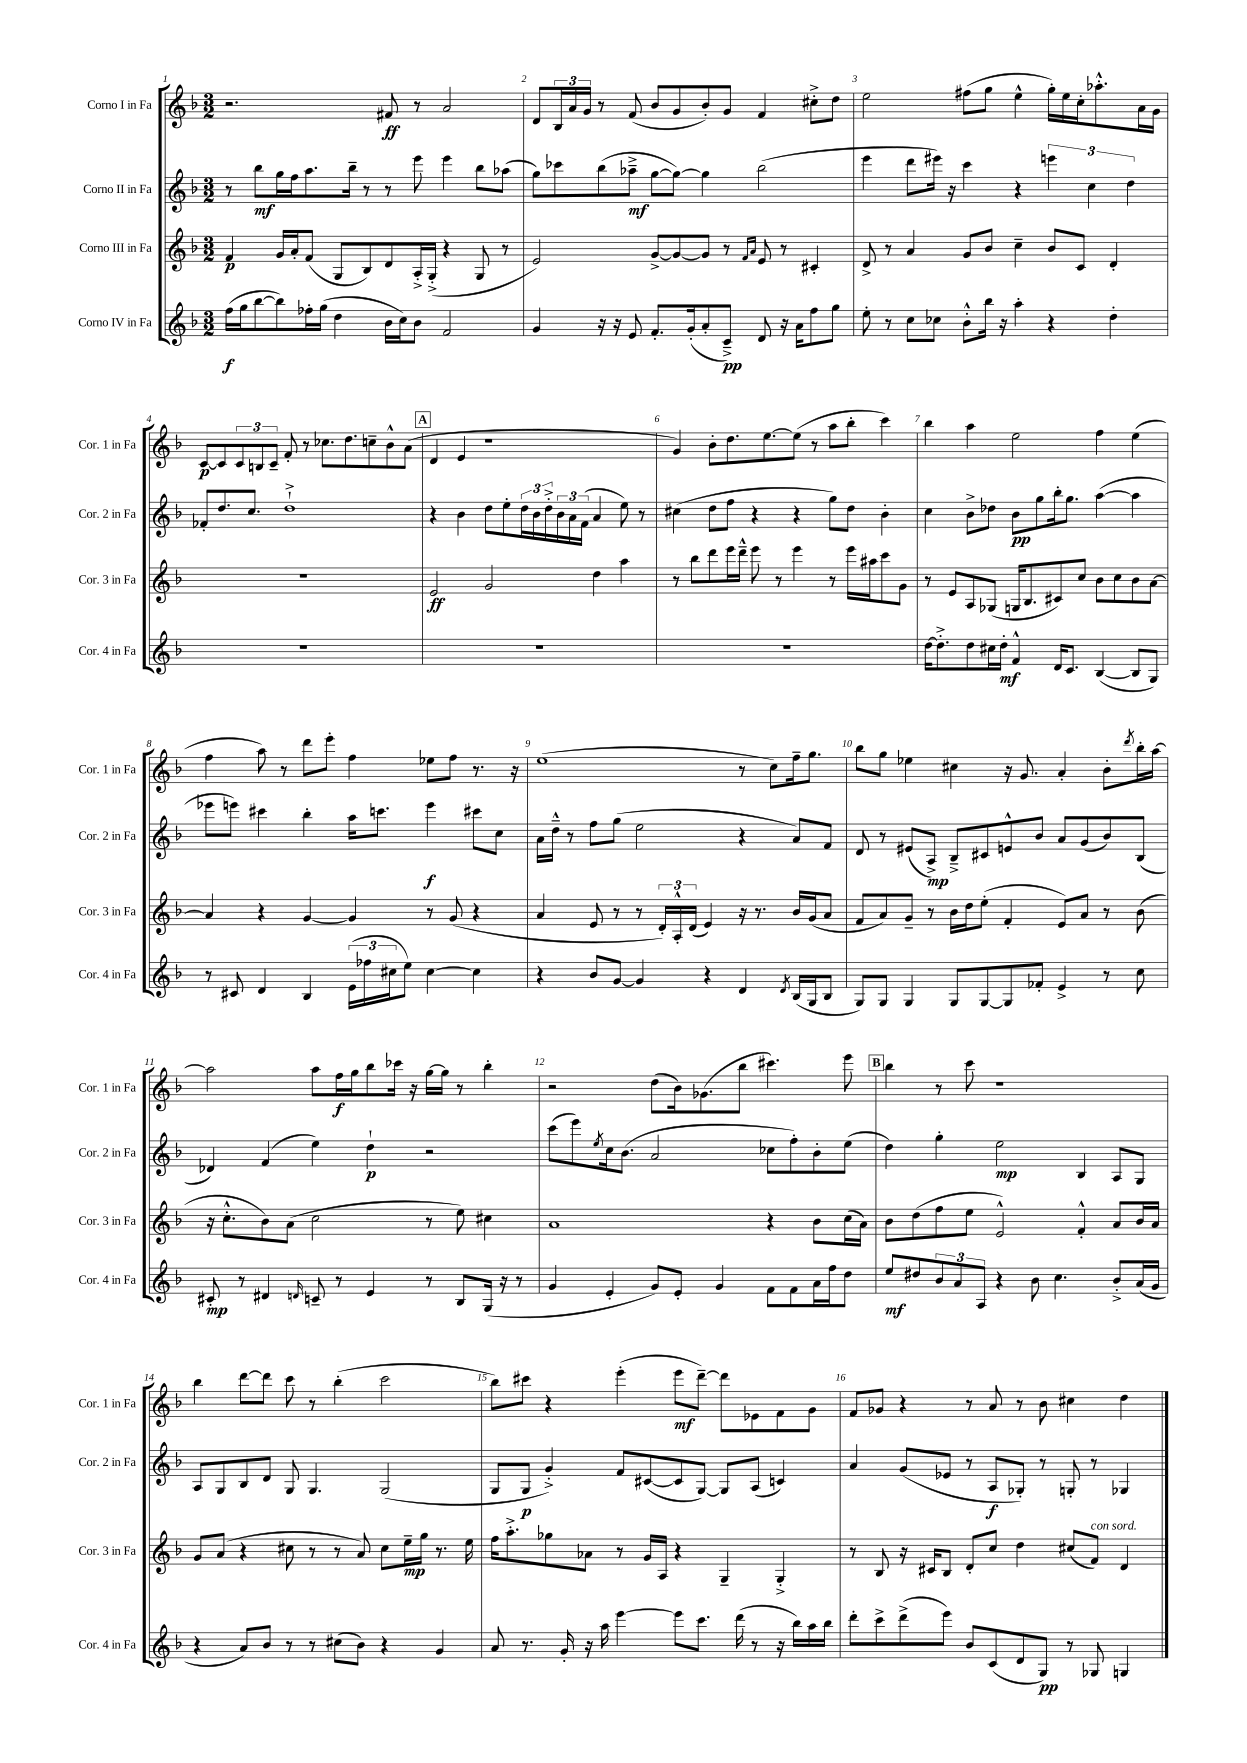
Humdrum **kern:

**kern	**kern	**kern	**kern
*staff4	*staff3	*staff2	*staff1
*clefG2	*clefG2	*clefG2	*clefG2
*k[b-]	*k[b-]	*k[b-]	*k[b-]
*M3/2	*M3/2	*M3/2	*M3/2
(16ff	4f	8r	2.r
16gg	.	.	.
[8bb-	.	8bb-	.
8bb-])	16g	16gg	.
.	16a'	16ff	.
16ff-'	(8f	8.aa	.
(16gg	.	.	.
4dd	8G	.	.
.	.	16bb-~	.
.	8B-)	8r	.
16b-	8d	8r	8f#
16cc)	.	.	.
8b-	16A'^	8eee	8r
.	(16G'^	.	.
2f	4r	4eee	2a
.	8G	8bb-	.
.	8r	(8aa-	.
=	=	=	=
4g	2e)	8gg)	8d
.	.	8ccc-	24B-
.	.	.	24a
.	.	.	24g
16r	.	(8bb-	8r
16r	.	.	.
8e	.	8aa-~^	(8f
8.f'	[8g^	[8gg	8b-
.	8g_	8gg_)	8g
(16g'	.	.	.
8a'	8g]	4gg]	8b-')
8c~^)	8r	.	8g
.	16qqf	.	.
.	16qqa	.	.
8d	8e	(2bb-	4f
16r	8r	.	.
16a	.	.	.
8ff	4c#'	.	8cc#'^
8gg	.	.	8dd
=	=	=	=
8ee'	8d^	4eee	2ee
8r	8r	.	.
8cc	4a	8ddd	.
8cc-	.	16eee#)	.
.	.	16r	.
8b-'^^	8g	4ccc	(8ff#
16bb-	8b-	.	8gg
16r	.	.	.
4aa'	4cc~	4r	4ee^^
4r	8b-	6eee	16gg')
.	.	.	16ee
.	8c	.	16cc'
.	.	6cc	.
.	.	.	8.aa-'^^
4dd'	4d'	.	.
.	.	6dd	.
.	.	.	16a
.	.	.	16g
=	=	=	=
1.r	1.r	8f-'	[8c
.	.	8.dd	8c]
.	.	.	12c
.	.	8.cc	.
.	.	.	12B
.	.	.	12c~
.	.	1dd`^	8f'
.	.	.	8r
.	.	.	8.cc-
.	.	.	8.dd
.	.	.	8cc~
.	.	.	8b-^^
.	.	.	(8a
=	=	=	=
1.r	2e	4r	4d
.	.	4b-	4e
.	2g	8dd	1r
.	.	8ee'	.
.	.	24dd	.
.	.	24b-	.
.	.	24dd'^	.
.	.	24b-	.
.	.	24a	.
.	.	(24f	.
.	4dd	4a	.
.	4aa	8ee)	.
.	.	8r	.
=	=	=	=
1.r	8r	(4cc#	4g)
.	8bb-	.	.
.	8ddd	8dd	8b-'
.	16eee	8ff	8.dd
.	16ddd~^^	.	.
.	8eee	4r	.
.	.	.	[8.ee
.	8r	.	.
.	4eee	4r	(8ee]
.	.	.	8r
.	8r	8gg)	8aa
.	16eee	8dd	8bb-'
.	16aa#	.	.
.	8ccc	4b-'	4ccc)
.	8g	.	.
=	=	=	=
[16dd	8r	4cc	4bb-
8.dd'^]	.	.	.
.	8e	.	.
8dd	8A	8b-^	4aa
16cc#	(8G-	8dd-	.
16dd'	.	.	.
4f^^	16G	8b-	2ee
.	8.B-	.	.
.	.	8gg	.
16d	8c#)	16bb-'	.
8.c	.	8.gg	.
.	8cc	.	.
([4B-	8b-	([4aa	4ff
.	8cc	.	.
8B-]	8b-	4aa]	(4ee
8G)	[8a	.	.
=	=	=	=
8r	4a]	8eee-	4ff
8c#	.	8eee)	.
4d	4r	4ccc#	8aa)
.	.	.	8r
4B-	[4g	4bb-'	8ddd
.	.	.	8eee'
(24e	4g]	16aa	4ff
24ff-	.	.	.
.	.	8.ccc	.
24cc#	.	.	.
8ee)	.	.	.
[4cc#	8r	4eee	8ee-
.	(8g	.	8ff
4cc#]	4r	8ccc#	8.r
.	.	8cc	.
.	.	.	16r
=	=	=	=
4r	4a	16a	(1ee
.	.	16dd~^^	.
.	.	8r	.
8b-	8e	8ff	.
[8g	8r	(8gg	.
4g]	8r	2ee	.
.	24d')	.	.
.	24A'^^	.	.
.	(24d	.	.
4r	4e)	.	.
4d	16r	4r	8r
.	8.r	.	.
.	.	.	8cc)
8qd	.	.	.
(16B-	16b-	8a)	16ff~
16G	(16g	.	8.gg
8B-	8a	8f	.
=	=	=	=
8G)	8f	8d	8bb-
8G	8a)	8r	8gg
4G	8g~	(8e#	4ee-
.	8r	8A^)	.
8G	16b-	8B-~^	4cc#
.	16dd	.	.
[8G	(8ee'	8c#	.
8G]	4f'	8e^^	16r
.	.	.	8.g
8f-'	.	8b-	.
4e^	8e)	8a	4a'
.	8a	(8g	.
8r	8r	8b-)	8b-'
.	.	.	8qddd
8cc	(8b-	(8B-	16bb-'
.	.	.	[16aa
=	=	=	=
8c#'	16r	4d-)	2aa]
.	8.cc'^^	.	.
8r	.	.	.
4d#	8b-)	(4f	.
.	(8a	.	.
16qqd	.	.	.
8c~	2cc	4ee)	8aa
8r	.	.	16ff
.	.	.	16gg
4e	.	4dd`	8bb-
.	.	.	16ccc-
.	.	.	16r
8r	8r	2r	[16gg
.	.	.	16gg]
8B-	8ee)	.	8r
(16G	4cc#	.	4bb-'
16r	.	.	.
8r	.	.	.
=	=	=	=
4g	1a	(8ccc	2r
.	.	8eee)	.
.	.	8qee	.
4e'	.	16cc	.
.	.	(8.b-	.
8g)	.	2a	(8dd
8e'	.	.	16b-)
.	.	.	(8.g-
4g	.	.	.
.	.	.	8bb-
8f	4r	8cc-	4.ccc#)
8f	.	8ff')	.
16a	8b-	8b-'	.
16ff	.	.	.
8dd	(16cc	(8ee	8eee
.	16a)	.	.
=	=	=	=
8ee	8b-	4dd)	4bb-
8dd#	(8dd	.	.
12b-	8ff	4gg'	8r
12a	.	.	.
.	8ee	.	8ccc
12A	.	.	.
4r	2e^^)	2ee	1r
8b-	.	.	.
4.cc	.	.	.
.	4f'^^	4B-	.
8b-'^	8a	8A	.
(16a	16b-	8G	.
16g	16a	.	.
=	=	=	=
4r	8g	8A	4bb-
.	(8a	8G	.
8a)	4r	8B-	[8ddd
8b-	.	8d	8ddd]
8r	8cc#	8G	8ccc
8r	8r	4.G	8r
(8cc#	8r	.	(4bb-'
8b-)	8a)	.	.
4r	8cc#	(2G	2ccc
.	16ee~	.	.
.	16gg	.	.
4g	8.r	.	.
.	16ee	.	.
=	=	=	=
8a	16ff	8G	8bb-)
.	8.aa'^	.	.
8.r	.	8G	8ccc#
.	8gg-	4g'^)	4r
16g'	.	.	.
16r	8a-	.	.
16aa	.	.	.
[4eee	8r	8f	(4eee'
.	16g	([8c#	.
.	16A	.	.
8eee]	4r	8c#]	8eee
8.ccc	.	[8G)	[8ddd~)
.	4G~	8G]	8ddd]
(16ddd	.	.	.
8r	.	(8A	8e-
16r	4G'^	4c)	8f
16bb-)	.	.	.
16aa	.	.	8g
16bb-	.	.	.
=	=	=	=
8ddd'	8r	4a	8f
8ccc^	8B-	.	8g-
(8ddd^	16r	(8g	4r
.	16c#	.	.
8eee)	8B-	8e-	.
8b-	8d'	8r	8r
(8c	8cc	8A	8a
8d	4dd	8G-')	8r
8G)	.	8r	8b-
8r	(8cc#	8G'	4cc#
8G-	8f)	8r	.
4G	4d	4G-	4dd
==	==	==	==
*-	*-	*-	*-
